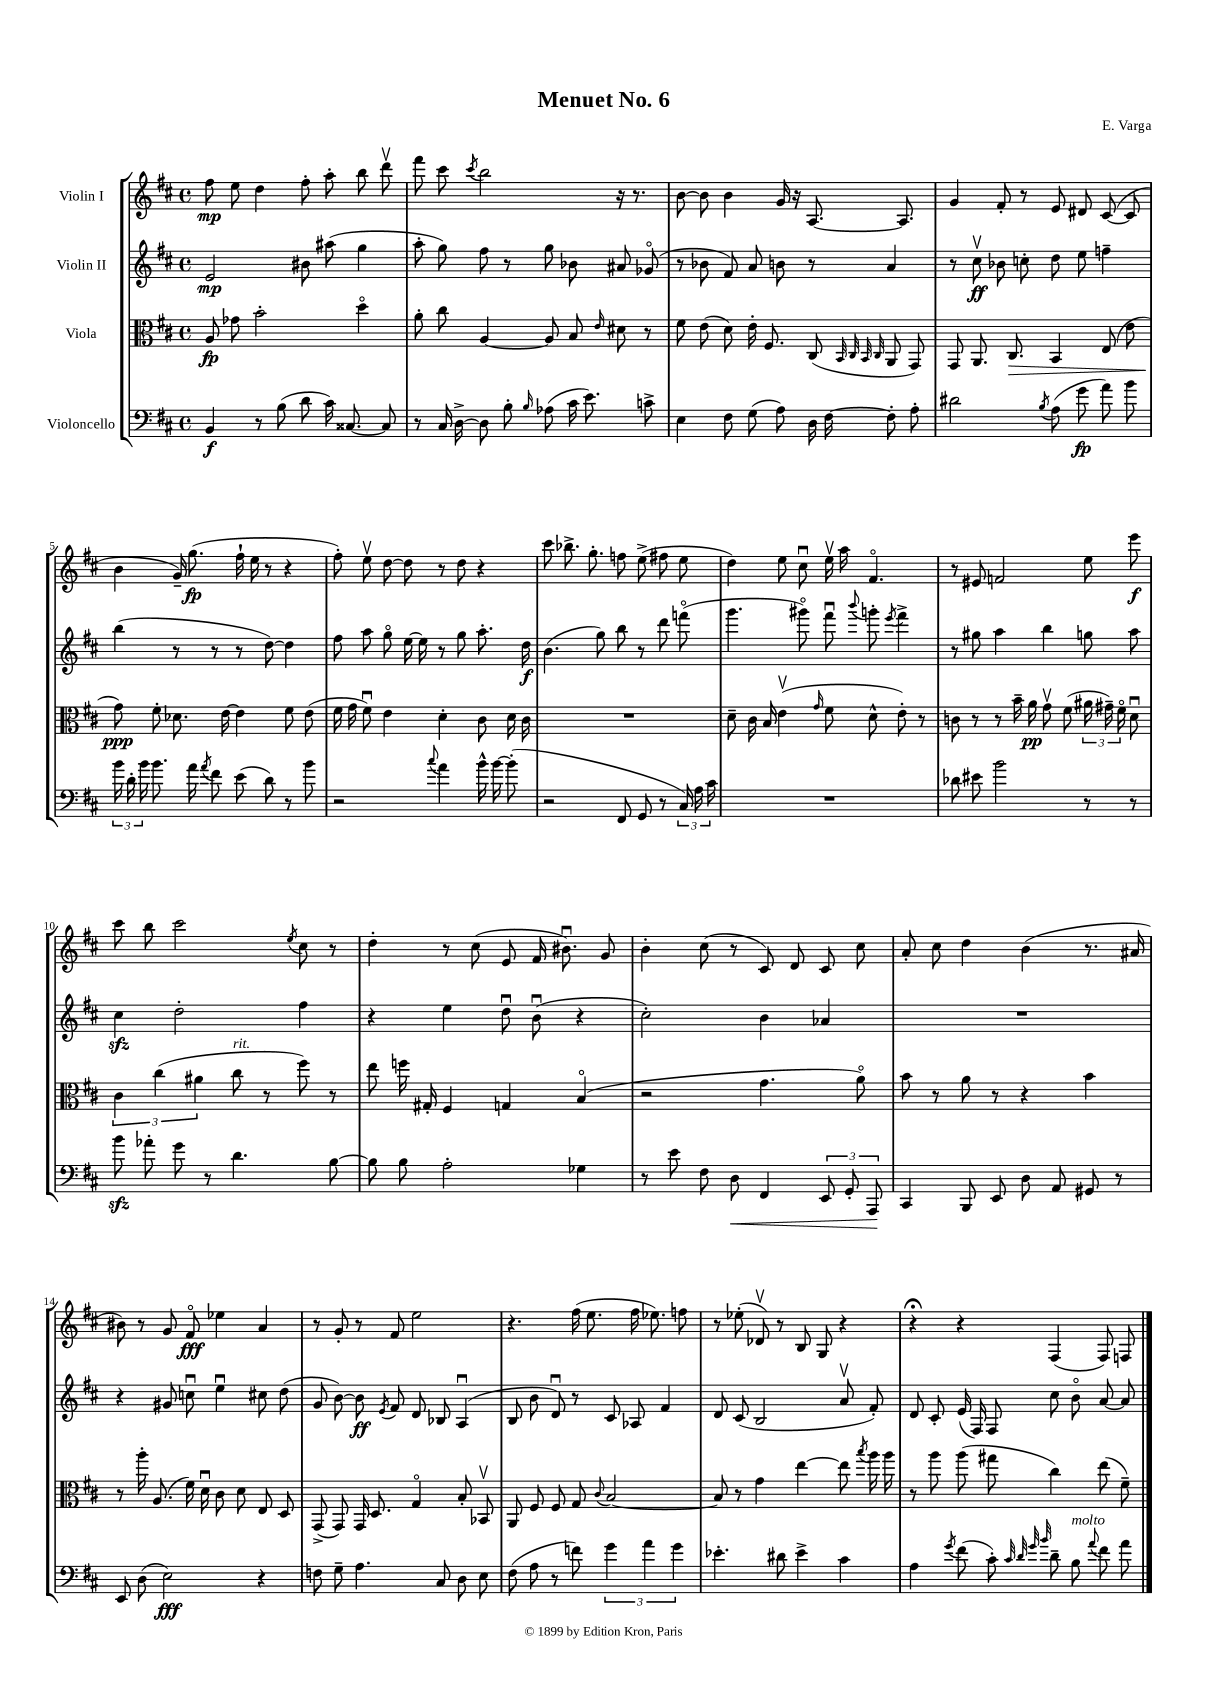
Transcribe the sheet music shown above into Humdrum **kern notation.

**kern	**kern	**kern	**kern
*staff4	*staff3	*staff2	*staff1
*clefF4	*clefC3	*clefG2	*clefG2
*k[f#c#]	*k[f#c#]	*k[f#c#]	*k[f#c#]
*M4/4	*M4/4	*M4/4	*M4/4
*met(c)	*met(c)	*met(c)	*met(c)
4BB	8A	2e	8ff#
.	8g-	.	8ee
8r	2b'	.	4dd
(8B	.	.	.
8d	.	8b#	8ff#'
16c#)	.	(8aa#	8aa'
[8.C##	.	.	.
.	4ddo	4gg	8bb
8C##]	.	.	8dddv
=	=	=	=
8r	8a'	8aa'	8fff#
16C#	8cc#	8gg)	8ccc#
[16D^	.	.	.
.	.	.	8qccc#
8D]	[4A	8ff#	2bb
8B'	.	8r	.
16qqB	.	.	.
(8A-	8A]	8gg	.
16c#	8B	8b-	.
8.e)	.	.	.
.	16qqe	.	.
.	8d#	8a#	16r
.	.	.	8.r
8c^	8r	(8g-o	.
=	=	=	=
4E	8f#	8r	[8b
.	(8e	8b-	8b]
8F#	8d)	8f#)	4b
(8G	16e'	8a	.
.	8.F#	.	.
8A)	.	8b	16g
.	.	.	16r
16D	(8C#	8r	[8.A
[16F#	.	.	.
.	32qqBB	.	.
.	32qqC#	.	.
.	32qqBB	.	.
.	32qqC#	.	.
8F#']	8AA	4a	.
.	.	.	8.A]
8A'	8GG)	.	.
=	=	=	=
2d#	8GG	8r	4g
.	8.AA	8cc#v	.
.	.	8b-	8f#'
.	8.C#	.	.
.	.	8cc'	8r
8qB	.	.	.
(8A	4BB	8dd	8e
8g	.	8ee	8d#
8a)	(8E	4ff~	([8c#
8b	8e	.	8c#]
=	=	=	=
24b	8g)	(4bb	4b
24d'	.	.	.
24b	.	.	.
8.b	8f#'	.	.
.	8.d-	8r	16g~)
16a	.	.	(8.gg
8qa	.	.	.
8f#	.	8r	.
.	[16e	.	.
(8e	4e]	8r	16ff#`
.	.	.	16ee
8d)	.	[8dd)	8r
8r	8f#	4dd]	4r
8b	(8e	.	.
=	=	=	=
2r	16f#	8ff#	8ff#')
.	16g	.	.
.	8f#u)	8aa	8eev
.	4e	8ggo	[8dd
.	.	[16ee	8dd]
.	.	16ee]	.
8qqcc#	.	.	.
4a	4d'	8r	8r
.	.	8gg	8dd
16b^^	8c#	8.aa'	4r
[16b	.	.	.
(8b']	16d	.	.
.	16c#	16dd	.
=	=	=	=
2r	1r	(4.b	8ccc#
.	.	.	8.bb-^
.	.	.	8.gg'
.	.	8gg)	.
8FF#	.	8bb	8ff
8GG	.	8r	(8ee^
8r	.	8ddd	8ff#
24C#)	.	(8fffo	8ee
24A	.	.	.
24c#	.	.	.
=	=	=	=
1r	8d~	4.ggg	4dd)
.	16c#	.	.
.	16B	.	.
.	(4ev	.	8ee
.	.	8ggg#o)	8cc#u
.	16qqg	.	.
.	8f#	8fff#u	16eev
.	.	.	16aa
.	.	8qqbbb	.
.	8d^^	8ggg'	4.f#o
.	.	8qeee	.
.	8e')	4fff#^	.
.	8r	.	.
=	=	=	=
8d-	8c	8r	8r
8e#	8r	8gg#	8e#
2b	8r	4aa	2f
.	16b~	.	.
.	16a	.	.
.	8gv	4bb	.
.	(8f#	.	.
8r	24a#	8gg	8ee
.	24g#~)	.	.
.	24f#o	.	.
8r	8du	8aa	8eee
=	=	=	=
8b	6c#	4cc#	8ccc#
8a-'	.	.	8bb
.	(6cc#	.	.
8g	.	2dd'	2ccc#
.	6a#	.	.
8r	.	.	.
4.d	8cc#	.	.
.	8r	.	.
.	.	.	8qee
.	8ff#)	4ff#	8cc#
[8B	8r	.	8r
=	=	=	=
8B]	8ee	4r	4dd'
8B	16ff	.	.
.	16G#'	.	.
2A'	4F#	4ee	8r
.	.	.	(8cc#
.	4G	8ddu	8e
.	.	(8bu	16f#
.	.	.	8.b#u)
4G-	(4Bo	4r	.
.	.	.	8g
=	=	=	=
8r	2r	2cc#')	4b'
8e	.	.	.
8F#	.	.	(8cc#
8D	.	.	8r
4FF#	4.g	4b	8c#)
.	.	.	8d
12EE	.	4a-	8c#
12GG'	.	.	.
.	8ao)	.	8cc#
12AAA	.	.	.
=	=	=	=
4CC#	8b	1r	8a'
.	8r	.	8cc#
8BBB	8a	.	4dd
8EE	8r	.	.
8D	4r	.	(4b
8AA	.	.	.
8GG#	4b	.	8.r
8r	.	.	.
.	.	.	16a#
=	=	=	=
8EE	8r	4r	8b#)
(8D	16aa'	.	8r
.	(8.A	.	.
2E)	.	8g#	8g
.	16f#)	8ccu	8f#o
.	16du	.	.
.	8c#	4eeu	4ee-
.	8d	.	.
4r	8E	8cc#	4a
.	8D	(8dd	.
=	=	=	=
8F	(8GG^	8g	8r
8G~	8GG)	[8b)	8g'
4.A	16GG	8b]	8r
.	8.D	.	.
.	.	8qe	.
.	.	8f#	8f#
.	4Go	8d	2ee
8C#	.	8B-	.
8D	8B'	(4Au	.
8E	8BB-v	.	.
=	=	=	=
(8F#	8AA	8B	4.r
8A	8F#	8b	.
8r	8F#	8du)	.
8f)	8G	8r	(16ff#
.	.	.	8.ee
.	8qqc#	.	.
6g	[2B	8c#	.
.	.	8A-	16ff#
6a	.	.	.
.	.	.	8.ee-)
.	.	4f#	.
6g	.	.	.
.	.	.	8ff
=	=	=	=
4.e-'	8B]	8d	8r
.	8r	(8c#	(8ee-'
.	4g	2B	8d-v)
8d#	.	.	8r
4e-^	[4ee	.	8B
.	.	.	8G
4c#	8ee]	8av	4r
.	8qbb	.	.
.	16aa	8f#')	.
.	16aa	.	.
=	=	=	=
4A	8r	8d	4r;
.	8aa	8c#'	.
8qg	.	.	.
(8f#	(8aa	(16e	4r
.	.	16F#)	.
8c#')	8gg#	8F#	.
32qqc#	.	.	.
32qqd	.	.	.
32qqg	.	.	.
32qqb	.	.	.
8d~	4cc#)	8cc#	(4F#
8B	.	8bo	.
8qqa	.	.	.
8f#	(8ee	[8a	8F#)
8a	8f#~)	8a]	8F
==	==	==	==
*-	*-	*-	*-
